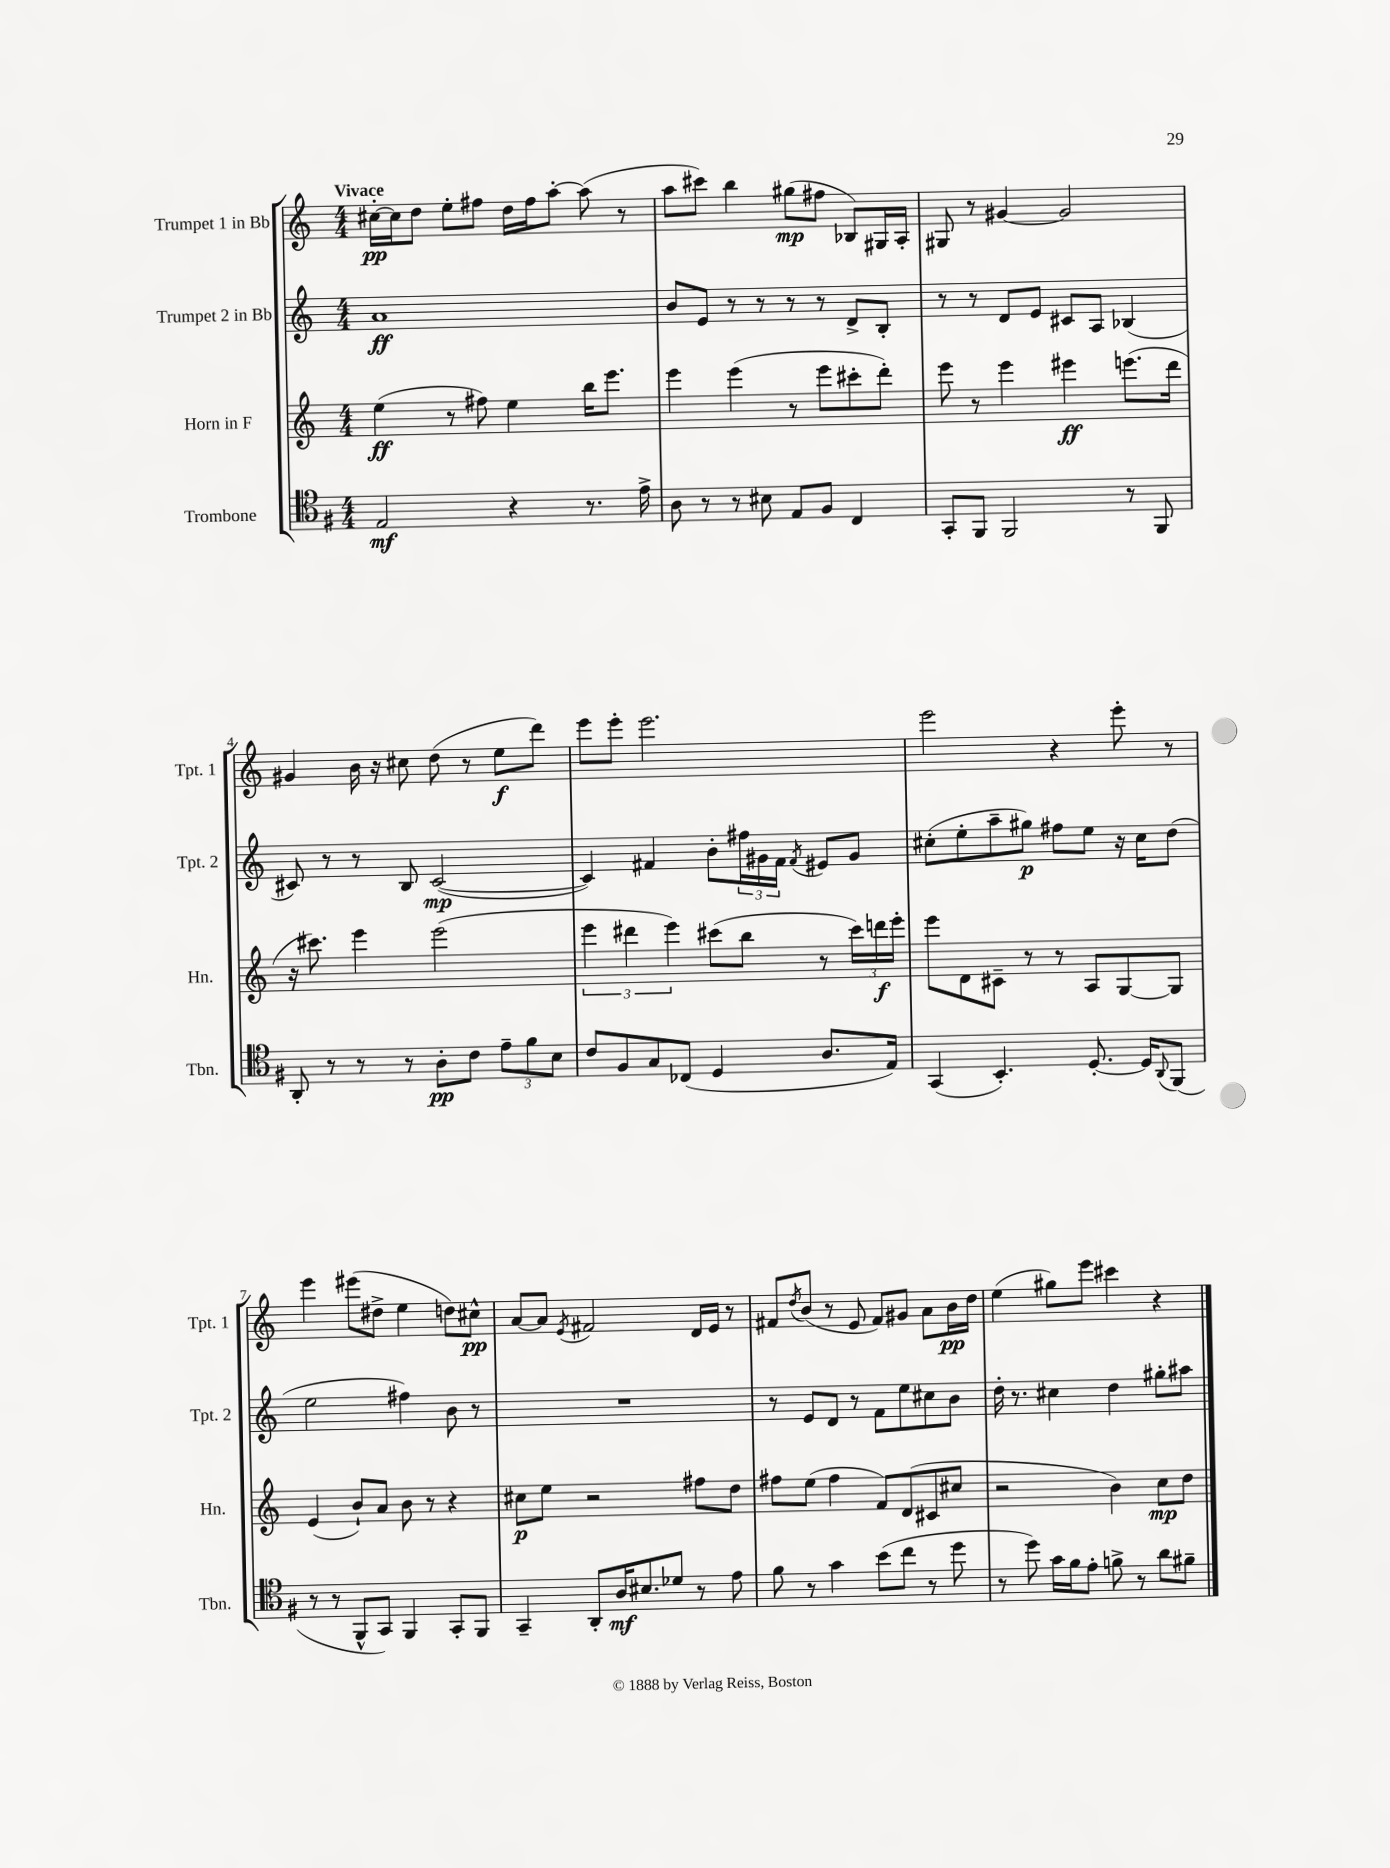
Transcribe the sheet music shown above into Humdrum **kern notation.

**kern	**kern	**kern	**kern
*staff4	*staff3	*staff2	*staff1
*clefC4	*clefG2	*clefG2	*clefG2
*k[f#]	*k[]	*k[]	*k[]
*M4/4	*M4/4	*M4/4	*M4/4
2E	(4ee	1a	[16cc#'
.	.	.	16cc#]
.	.	.	8dd
.	8r	.	8ee'
.	8ff#)	.	8ff#
4r	4ee	.	16dd
.	.	.	16ff#
.	.	.	[8aa'
8.r	16bb	.	(8aa]
.	8.eee	.	.
.	.	.	8r
16e^	.	.	.
=	=	=	=
8A	4eee	8b	8aa
8r	.	8e	8ccc#)
8r	(4eee	8r	4bb
8B#	.	8r	.
8E	8r	8r	(8gg#
8F#	8eee	8r	8ff#
4C	8ccc#'	8d^	8B-)
.	8ddd')	8B'	16G#
.	.	.	16A'
=	=	=	=
8GG'	8eee	8r	8G#
8FF#	8r	8r	8r
2FF#	4eee	8d	[4g#
.	.	8e	.
.	4eee#	8c#	2g#]
.	.	8A	.
8r	(8.eee	(4B-	.
8FF#	.	.	.
.	16ddd	.	.
=	=	=	=
8AA'	16r	8c#)	4g#
.	8.ccc#)	.	.
8r	.	8r	.
8r	4eee	8r	16b
.	.	.	16r
8r	.	8B	8cc#
8A'	(2eee	([2c#	(8dd
8c	.	.	8r
12e~	.	.	8ee
12f#	.	.	.
.	.	.	8ddd)
12B	.	.	.
=	=	=	=
8c	6eee	4c#])	8eee
8F#	.	.	8eee'
.	6ddd#	.	.
8G	.	4f#	2.eee
.	6eee)	.	.
(8C-	.	.	.
4D	(8ccc#	8b'	.
.	8bb	24ff#	.
.	.	24g#	.
.	.	24f#	.
.	.	8qf#	.
8.A	8r	8e#	.
.	24ccc#)	8g#	.
.	24ddd	.	.
16E)	.	.	.
.	24eee'	.	.
=	=	=	=
(4GG	8eee	(8cc#'	2eee
.	8d	8ee'	.
4.BB')	8c#~	8aa~	.
.	8r	8gg#)	.
.	8r	8ff#	4r
[8.D'	8A	8ee	.
.	[8G	16r	8eee'
16D]	.	16cc#	.
8qqAA	.	.	.
(8FF#	8G]	(8dd	8r
=	=	=	=
8r	(4e	2ee	4eee
8r	.	.	.
8FF#^^	8b`)	.	(8eee#
8GG)	8a	.	8dd#^
4FF#	8b	4ff#)	4ee
.	8r	.	.
8GG'	4r	8b	8dd)
8FF#	.	8r	8cc#^^
=	=	=	=
4GG~	8cc#	1r	[8a
.	8ee	.	8a]
.	.	.	8qe
8AA'	2r	.	2f#
16A	.	.	.
8.B#	.	.	.
8d-	.	.	.
8r	8ff#	.	16d
.	.	.	16e
8e	8dd	.	8r
=	=	=	=
8f#	8ff#	8r	8f#
.	.	.	8qdd
8r	(8ee	8e	(8b
4g	4ff#	8d	8r
.	.	8r	8e
(8b	8f)	8f	8f#)
8cc	(8d	8ee	8g#
8r	8c#	8cc#	8a
8dd	8cc#	8b	16b
.	.	.	16dd
=	=	=	=
8r	2r	16dd'	(4ee
.	.	8.r	.
8dd)	.	.	.
16g	.	4cc#	8gg#)
16f#	.	.	.
8e'	.	.	8eee
8f^	4b)	4dd	4ccc#
8r	.	.	.
8a	8cc	8gg#'	4r
8f#~	8dd	8aa#	.
==	==	==	==
*-	*-	*-	*-
